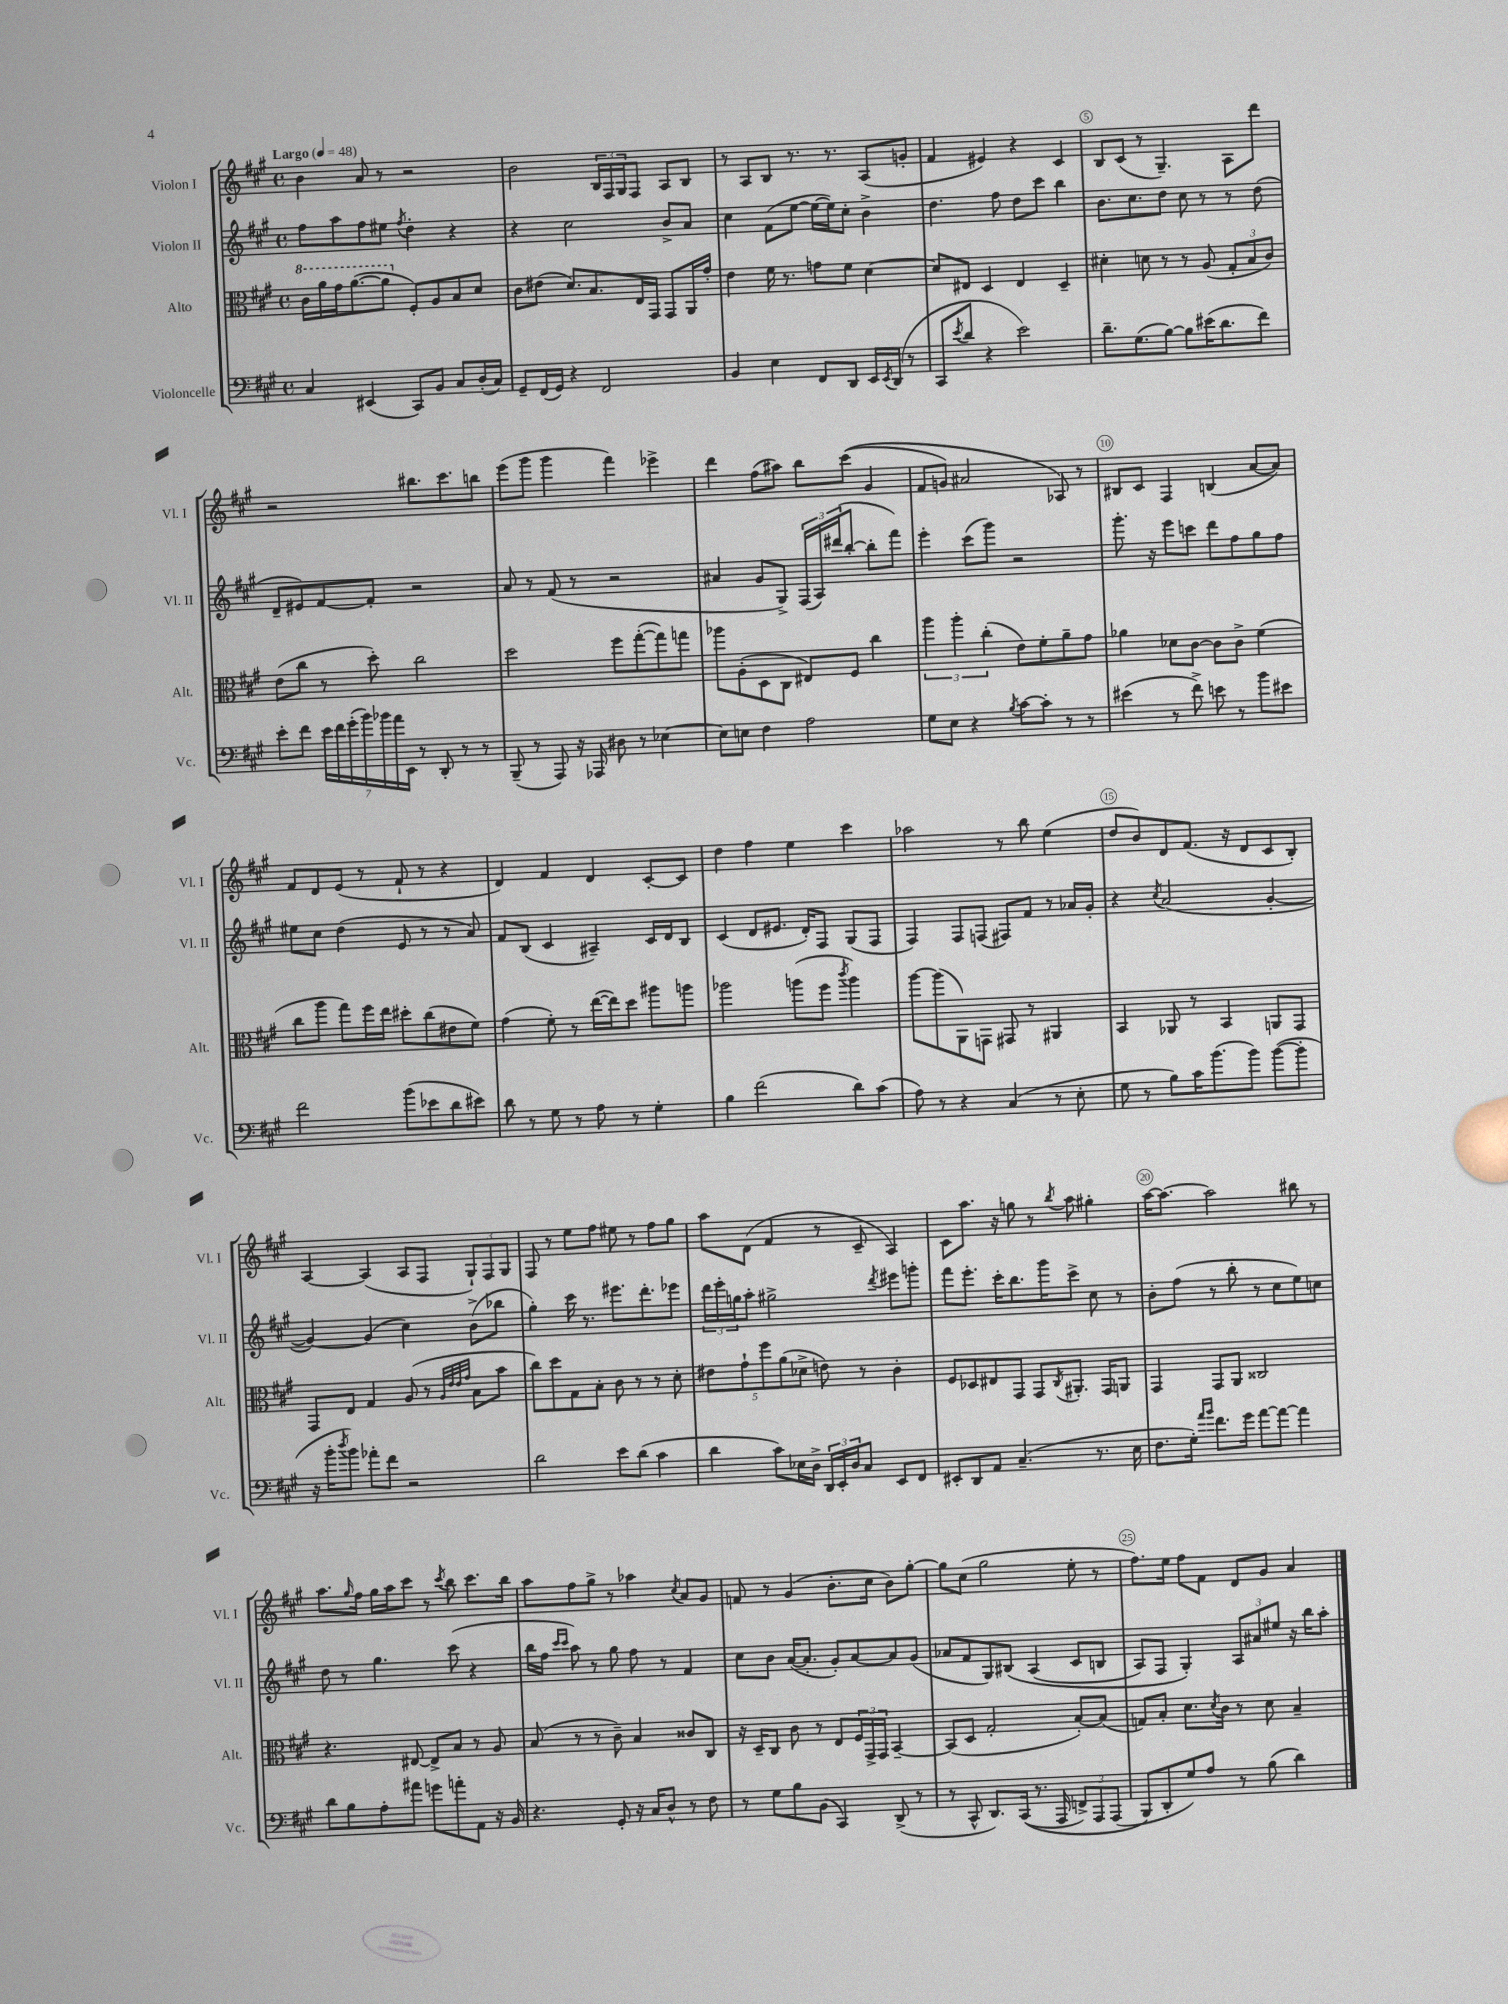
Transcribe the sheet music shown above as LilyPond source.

<<
\new StaffGroup <<
\new Staff = "s0" \with { instrumentName = "Violon I" shortInstrumentName = "Vl. I" } {
    \clef treble \key a \major \defaultTimeSignature \time 4/4 \tempo "Largo" 4 = 48
    b'4 a'8 r8 r2 |
    b'2 \tuplet 3/2 { b16 fis16 gis16 } fis8 a8 b8 |
    r8 a8 b8 r8. r8. a8( g'8-. |
    fis'4 eis'4) r4 cis'4 |
    b8 cis'8( r8 gis4.--) a8 d'''8 |
    r2 bis''8. cis'''8. b''8 |
    e'''8( gis'''8 gis'''4 fis'''4) ees'''4-> |
    d'''4 fis''8( ais''8) b''8 cis'''8(\( gis'4 |
    fis'8 g'8) ais'2 aes8\) r8 |
    bis8 cis'8 fis4 b4( a'8~ a'8) |
    fis'8 d'8 e'8( r8 fis'8-! r8 r4 |
    d'4) fis'4 d'4 cis'8~-. cis'8 |
    d''4 fis''4 e''4 cis'''4 |
    aes''2 r8 b''8 e''4( |
    d''8 b'8) d'8 fis'8.( r16 d'8 cis'8 b8-.) |
    a4~ a4( a8 fis8 \tuplet 3/2 { gis8-!) fis8 gis8 } |
    fis8 r8 e''8 fis''8 eis''8 r8 fis''8 gis''8 |
    a''8 d'8( fis'4 r8 cis'8-- a4) |
    cis'8 a''8. r16 g''8 r8 \acciaccatura { b''8 } a''8 gis''4-. |
    a''16~ a''8.~ a''2 bis''8 r8 |
    a''8. \grace { gis''16 } fis''16 gis''16 a''16 cis'''8 r8 \acciaccatura { cis'''8 } b''8 cis'''8. b''16 |
    a''8 fis''8 gis''8-> r8 aes''4 \acciaccatura { cis''8 } a'8 gis'8 |
    f'8 r8 gis'4( b'8.-. cis''16 b'8) gis''8~-. |
    gis''8 cis''8( gis''2 e''8-. r8 |
    fis''8.) e''16 fis''8 fis'8 d'8 gis'8 a'4 \bar "|." |
}
\new Staff = "s1" \with { instrumentName = "Violon II" shortInstrumentName = "Vl. II" } {
    \clef treble \key a \major \defaultTimeSignature \time 4/4
    fis''8 a''8 fis''8 eis''8 \acciaccatura { fis''8 } d''4-. r4 |
    r4 cis''2 b'8-> a'8 |
    cis''4 fis'8( e''8~ e''16~ e''16) cis''8-. b'4-> |
    d''4. fis''8 d''8 cis'''8 b''4 |
    b'8. cis''8. d''8 cis''8 r8 r8 d''8( |
    d'8-- eis'8) fis'8~ fis'8-. r2 |
    a'8 r8 fis'8( r8 r2 |
    ais'4 gis'8 gis8->) \tuplet 3/2 { fis16( a16) dis'''16( } b''8~-. b''8-. fis'''8) |
    e'''4-. cis'''8( gis'''8) r2 |
    gis'''8.-. r16 e'''8 c'''8 d'''8 fis''8 gis''8 fis''8 |
    eis''8 cis''8 d''4( e'8 r8 r8 a'8) |
    fis'8 b8( cis'4 ais4--) cis'16 d'16 b8 |
    cis'4( d'8 eis'8. d'16-.) fis8 gis8( fis8 |
    fis4) fis8 f8( fis8) fis'8 r8 aes'16 gis'16-. |
    r4 \acciaccatura { cis''8 } a'2( gis'4~-. |
    gis'4~) gis'4( cis''4) b'8->( bes''8 |
    gis''4-.) cis'''16 r8. eis'''8. d'''8.-. ees'''8 |
    \tuplet 3/2 { d'''16 e'''16-. g''16 } a''8-. gis''2-> \acciaccatura { d'''8 } eis'''8 g'''8-. |
    fis'''8 e'''8.-. cis'''16-. b''8. gis'''16 cis'''8-> cis''8 r8 |
    b'8-. fis''8( r8 b''8-. r8 cis''8 e''8) c''8 |
    d''8 r8 gis''4. cis'''8( r4 |
    b''16 fis''16 \grace { cis'''16 cis'''16 } a''8) r8 gis''8 fis''8 r8 fis'4 |
    cis''8 b'8 a'16~( a'8.-. gis'8-.) a'8~ a'8 gis'8( |
    aes'8 fis'8 gis8) bis8\( a4( cis'8 b8 |
    a8) fis8 gis4-.\) \tuplet 3/2 { a8 ais'8 eis''8 } r16 b''16 a''8-. \bar "|." |
}
\new Staff = "s2" \with { instrumentName = "Alto" shortInstrumentName = "Alt." } {
    \clef alto \key a \major \defaultTimeSignature \time 4/4
    \ottava #1 cis''16 a''16 gis''16 a''8.~( a''8 \ottava #0 fis8-.) a8 b8 d'8 |
    cis'8 eis'8( d'8.) b8. e16 gis,16 gis,8 a,16 gis'16-. |
    e'4 fis'16 r8. g'8 fis'8 d'4~ |
    d'8 eis8 d4 eis4 d4-- |
    dis'4-. d'8 r8 r8 a8( \tuplet 3/2 { gis8-. b8 cis'8) } |
    e'8( cis''8 r8 d''8-.) cis''2 |
    d''2 fis''8 gis''8~-.( gis''8) g''8 |
    aes''8 a8-.( d8 cis8 eis8) fis8 cis''4 |
    \tuplet 3/2 { a''4 a''4-. cis''4-.( } e'8) fis'8-. a'8-- gis'8 |
    aes'4 des'8 cis'8~ cis'8 cis'8-> fis'4( |
    cis''8 a''8 gis''8) fis''16 e''16 dis''8-. cis''8( eis'8 fis'8) |
    gis'4( fis'8-.) r8 e''16~( e''16) d''8 ais''8 a''8 |
    aes''2 a''8( fis''8 \acciaccatura { cis'''8 } a''4) |
    a''8~ a''8( a,8) g,8 gis,8 r8 ais,4 |
    b,4 aes,8 r8 b,4 a,8 gis,8 |
    gis,8 e8 gis4 a8( r8 \grace { a32 e'32 e'32 gis'32 } b8 b'8 |
    cis''8) d''8 gis8 b8-. cis'8 r8 r8 d'8-. |
    \tuplet 5/4 { eis'8 gis'8-! fis''8 a'8( des'8-> } e'8) r8 cis'4-. |
    fis8 des8 eis8 gis,8 gis,8 \acciaccatura { cis8 } ais,8.-. gis,16 a,8 |
    gis,4 gis,8 a,8 cisis2 |
    r4. eis8~ eis8-> b8 r8 a8 |
    b8( r8 r8 cis'8--) b4 cisis'8 cis8 |
    r16 d16-- cis8 cis'8 r8 e8 \tuplet 3/2 { fis16 gis,16-> gis,16 } b,4~-- |
    b,8( d8 gis2-. b8~-.) b8( |
    g8) b8-. d'8. \acciaccatura { d'8 } cis'16 r8 d'8 b4-- \bar "|." |
}
\new Staff = "s3" \with { instrumentName = "Violoncelle" shortInstrumentName = "Vc." } {
    \clef bass \key a \major \defaultTimeSignature \time 4/4
    cis4 eis,4( cis,8) b,8 cis8 d16-.( cis16) |
    gis,8-- fis,16( gis,16) r4 fis,2 |
    b,4 e4 fis,8 d,8 e,16 \acciaccatura { e,8 } d,16( r8 |
    cis,8 \acciaccatura { e'8 } d'8 r4 e'2) |
    d'8.-- gis8.( b8~) b8 eis'16( d'8. fis'8) |
    e'8-. fis'8 \tuplet 7/4 { e'16 fis'16 gis'16-.( b'16) bes'16 a'16 e,16 } r8 d,8-. r8 r8 |
    b,,8--( r8 a,,8) r16 aes,,16 dis8 r8 ees4~ |
    ees8 e8 fis4 a2 |
    gis8 e8 r4 \acciaccatura { b8 } cis'8~ cis'8-. r8 r8 |
    eis'4( r8 fis'8->) e'8 r8 b'8 eis'8 |
    fis'2 b'8( ees'8 d'8 eis'8) |
    d'8 r8 gis8 r8 a8 r8 gis4-. |
    b4 fis'2( d'8) cis'8( |
    a8) r8 r4 cis4( r8 e8-. |
    gis8 r8 b8) cis'16 b'8.( b'8) b'8~( b'8-. |
    r16 b'16-. \acciaccatura { d''8 } b'8) aes'8-. fis'8 r2 |
    d'2 e'8 d'8( cis'4 |
    d'4 cis'8) ees16 d16-> \tuplet 3/2 { d,16 e,16-. d16 } cis8 e,8 fis,8 |
    eis,8-. d,8 a,8 cis4.--( r8. e16 |
    fis8. gis16-.) \grace { a'16 b'16 } fis'8. gis'16 a'8~ a'8~ a'4 |
    d'8 b8 a8-. ais'8 g'8 a'8-. a,8 r16 b,16 |
    r4. gis,8-. r16 cis16 d8-^ r8 fis8 |
    r8 gis8 b8 b,8( cis,4) d,8->( r8 |
    r8 cis,8-^ d,8.) cis,16(\( r8. a,,16 \tuplet 3/2 { f,8->) a,,8 a,,8( } |
    b,,8\) d,8-. gis8) a8 r8 b8( d'4) \bar "|." |
}
>>
>>
\layout { \context { \Score \override BarNumber.break-visibility = ##(#f #t #t) barNumberVisibility = #(every-nth-bar-number-visible 5) \override BarNumber.stencil = #(make-stencil-circler 0.1 0.3 ly:text-interface::print) } }
